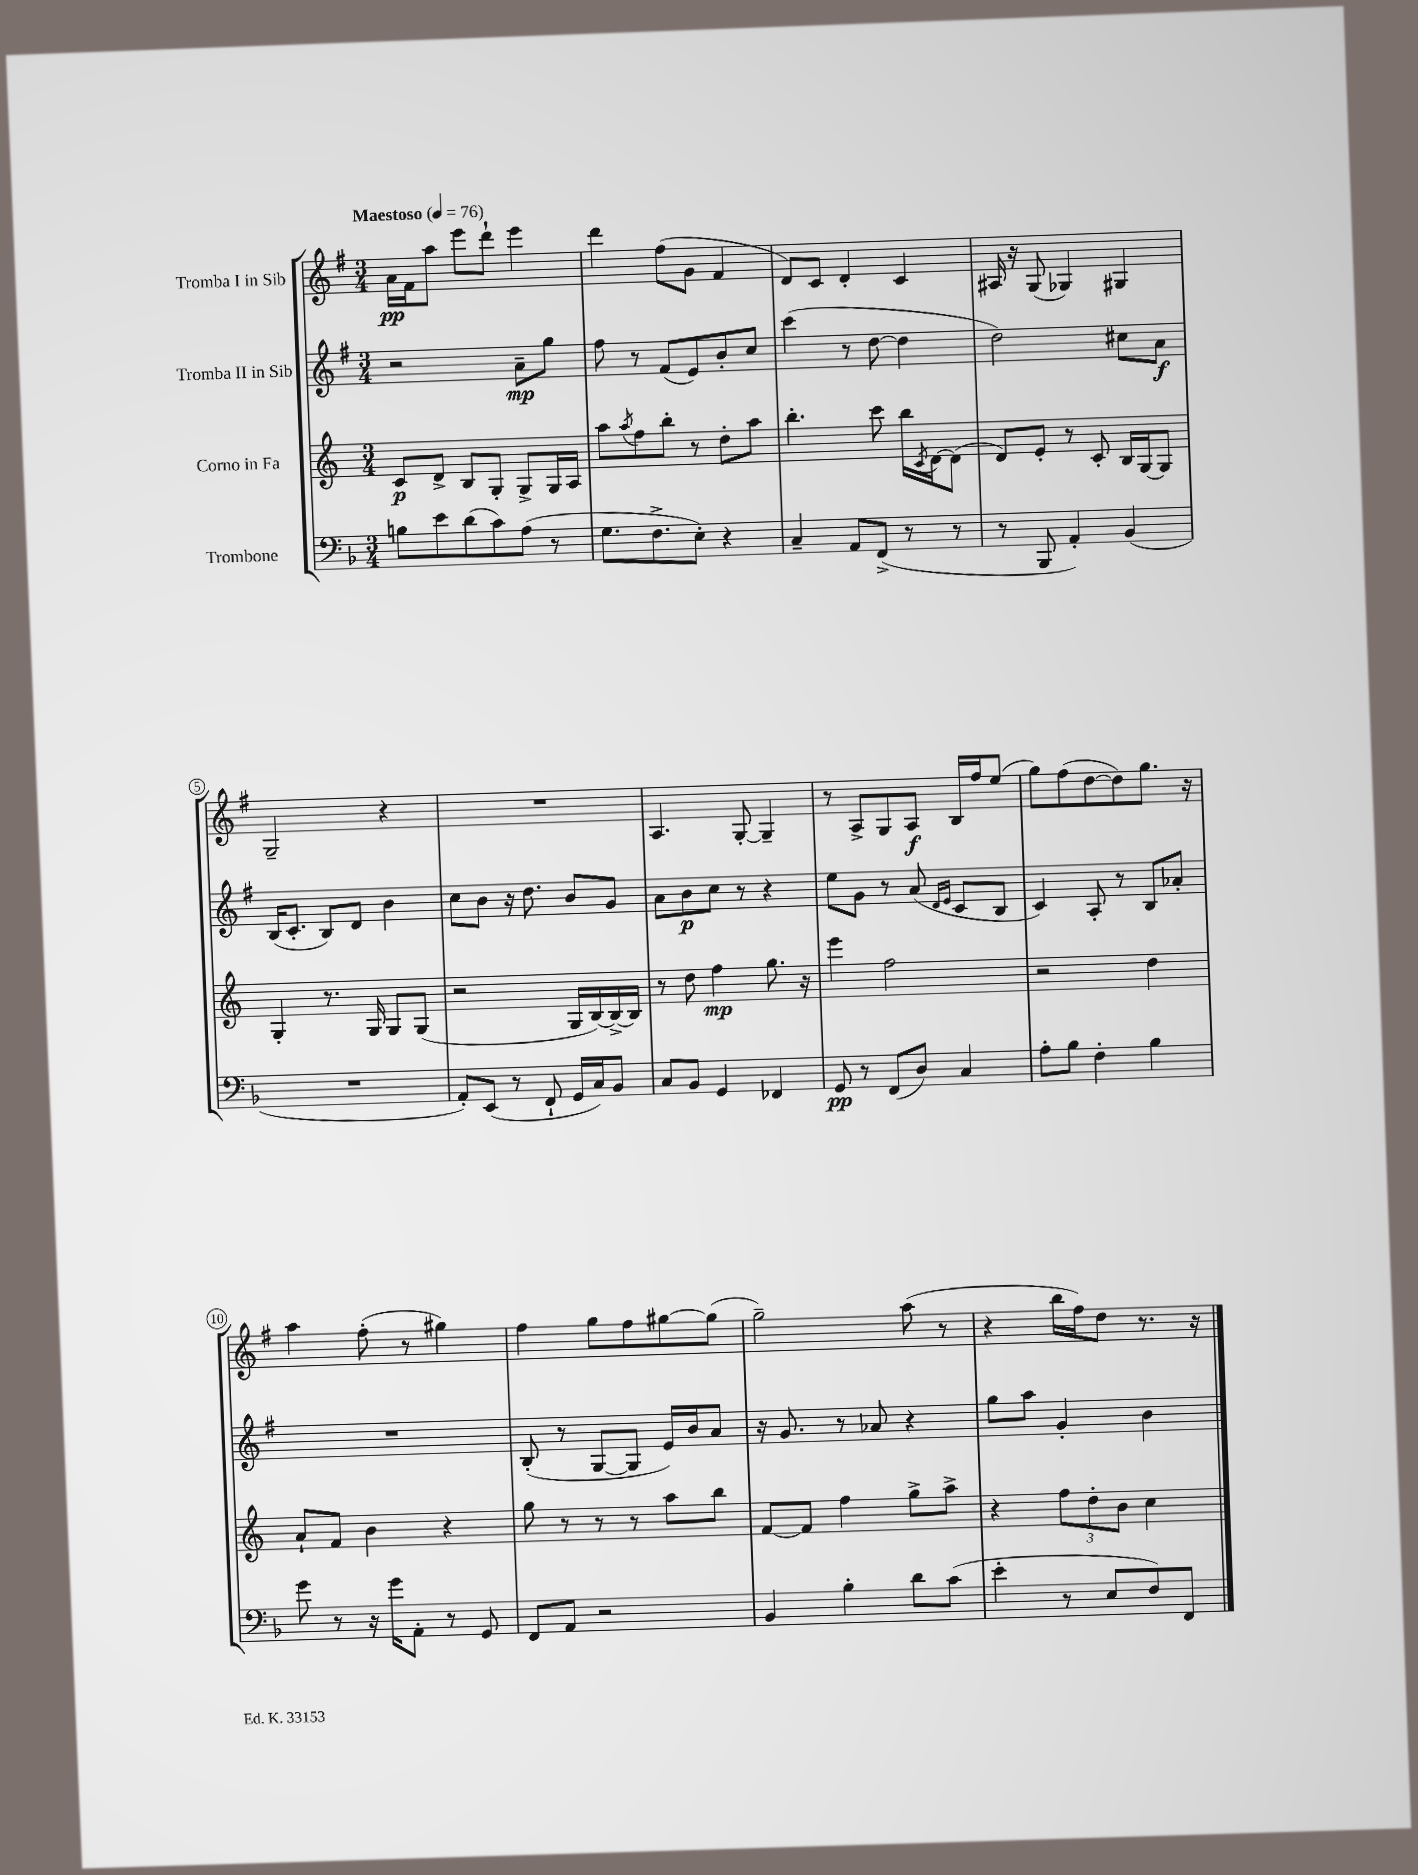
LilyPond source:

<<
\new StaffGroup <<
\new Staff = "s0" \with { instrumentName = "Tromba I in Sib" } {
    \clef treble \key g \major \numericTimeSignature \time 3/4 \tempo "Maestoso" 4 = 76
    a'16\pp fis'16 a''8 e'''8 d'''8-! e'''4 |
    d'''4 fis''8( g'8 fis'4 |
    d'8) c'8 d'4-. c'4 |
    ais16 r16 g8( ges4) gis4 |
    g2-- r4 |
    R2. |
    a4. g8~-. g4-- |
    r8 a8-> g8 a8\f b16 fis''16 e''8( |
    g''8) fis''8( d''8~ d''8) g''8. r16 |
    a''4 fis''8-.( r8 gis''4) |
    fis''4 g''8 fis''8 gis''8~ gis''8( |
    g''2--) a''8( r8 |
    r4 b''16 fis''16) d''8 r8. r16 \bar "|." |
}
\new Staff = "s1" \with { instrumentName = "Tromba II in Sib" } {
    \clef treble \key g \major \numericTimeSignature \time 3/4
    r2 a'8--\mp g''8 |
    fis''8 r8 fis'8( e'8) b'8-. c''8 |
    c'''4( r8 d''8~ d''4 |
    d''2) cis''8 a'8\f |
    b16( c'8.-. b8) d'8 b'4 |
    c''8 b'8 r16 d''8. b'8 g'8 |
    a'8 b'8\p c''8 r8 r4 |
    e''8 g'8 r8 a'8( \grace { d'16 e'16 } c'8 b8 |
    c'4) a8-. r8 b8 aes'8-. |
    R2. |
    b8-.( r8 g8~ g8 e'16) b'16 a'8 |
    r16 g'8. r8 aes'8 r4 |
    g''8 a''8 g'4-. b'4 \bar "|." |
}
\new Staff = "s2" \with { instrumentName = "Corno in Fa" } {
    \clef treble \key c \major \numericTimeSignature \time 3/4
    c'8\p d'8-> b8 g8-. g8-> g16 a16 |
    a''8 \acciaccatura { a''8 } f''8 b''8-. r8 d''8-. a''8 |
    b''4.-. c'''8 b''16 \acciaccatura { c'8 } d'16~ d'8( |
    d'8) e'8-. r8 c'8-. b16 g16~ g8 |
    g4-. r8. g16 g8 g8( |
    r2 g16 b16~) b16~-> b16 |
    r8 d''8 f''4\mp g''8. r16 |
    e'''4 f''2 |
    r2 d''4 |
    a'8-! f'8 b'4 r4 |
    g''8 r8 r8 r8 a''8 b''8 |
    f'8~ f'8 f''4 g''8-> a''8-> |
    r4 \tuplet 3/2 { f''8 d''8-. b'8 } c''4 \bar "|." |
}
\new Staff = "s3" \with { instrumentName = "Trombone" } {
    \clef bass \key f \major \numericTimeSignature \time 3/4
    b8 e'8 d'8( c'8) a8( r8 |
    g8. f8.-> e8-.) r4 |
    c4-- a,8 f,8->( r8 r8 |
    r8 bes,,8 a,4-.) bes,4( |
    R2. |
    a,8-.) e,8( r8 f,8-! g,16 c16) bes,8 |
    c8 bes,8 g,4 fes,4 |
    g,8\pp r8 f,8( d8) c4 |
    a8-. bes8 f4-. bes4 |
    g'8 r8 r16 g'16 a,8-. r8 g,8 |
    f,8 a,8 r2 |
    bes,4 bes4-. d'8 c'8( |
    e'4-. r8 e8 f8) f,8 \bar "|." |
}
>>
>>
\layout { \context { \Score \override BarNumber.stencil = #(make-stencil-circler 0.1 0.3 ly:text-interface::print) } }
